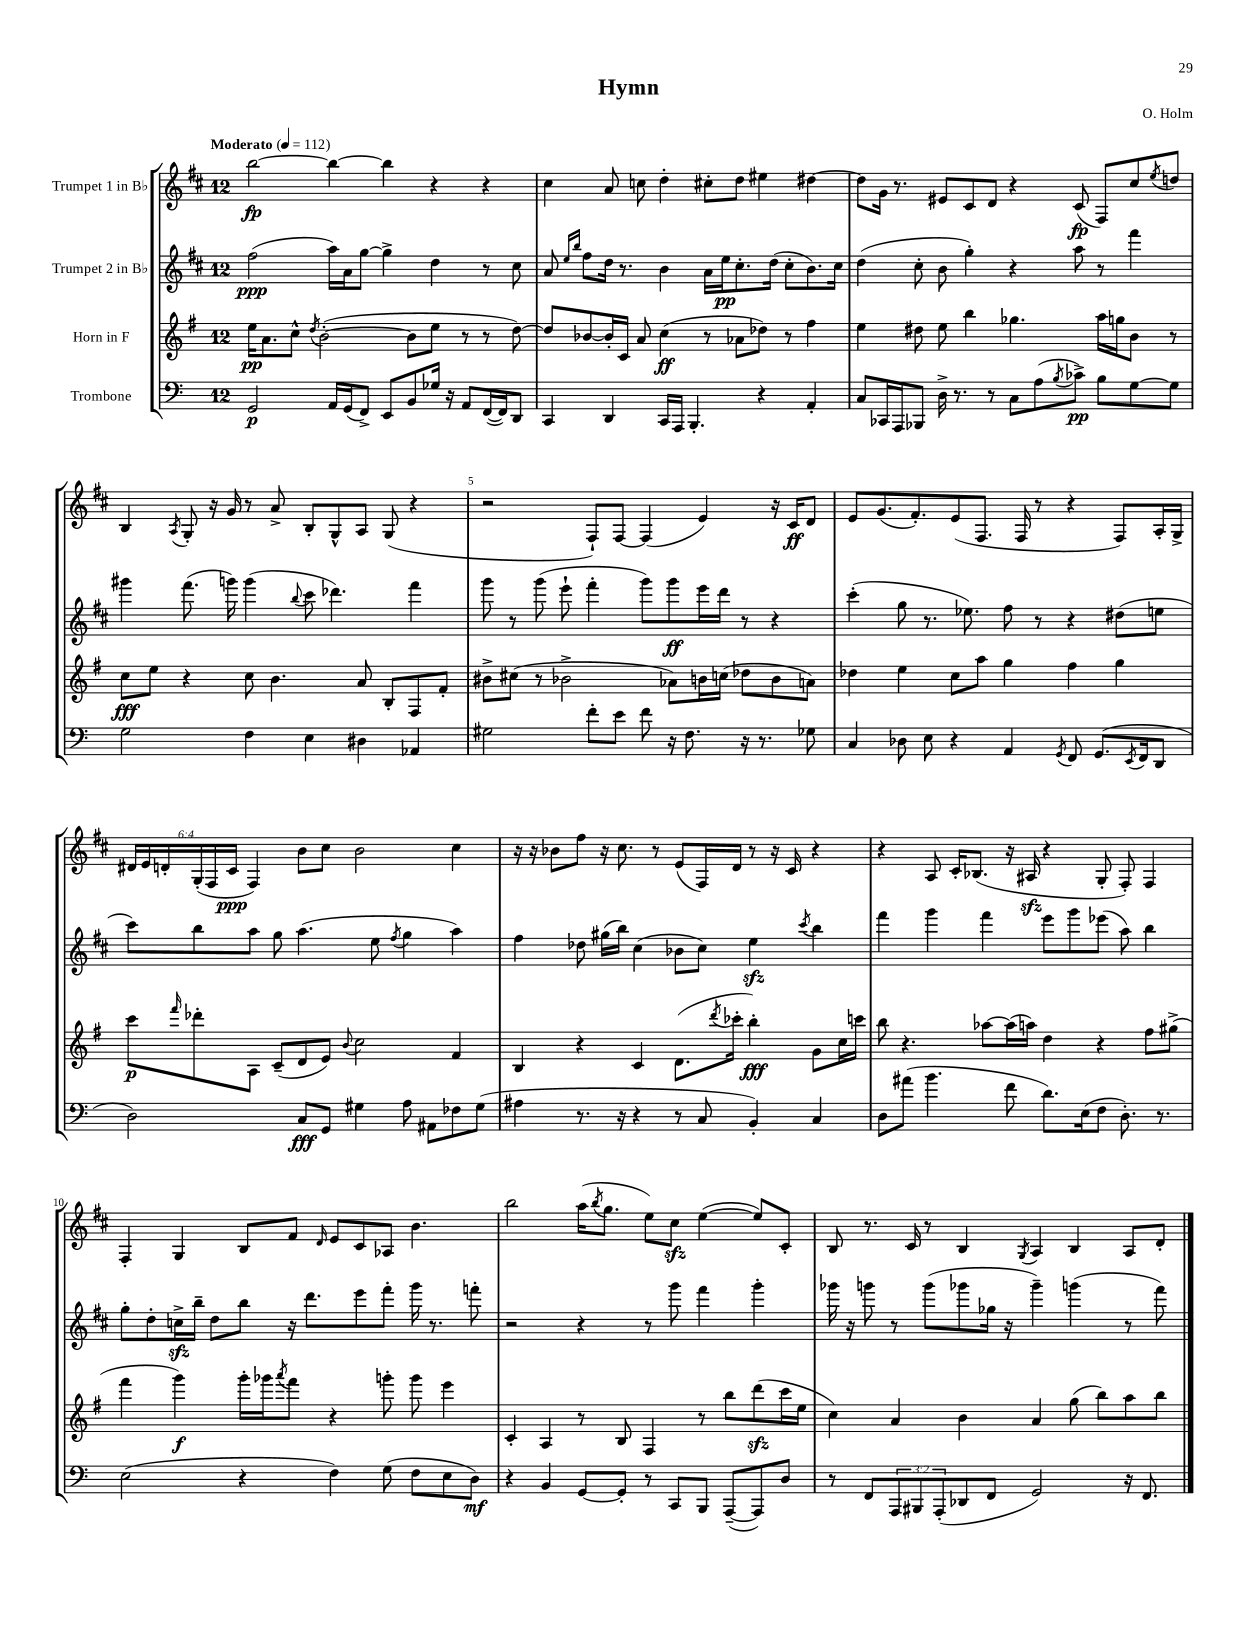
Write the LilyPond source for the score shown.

\header { title = "Hymn" composer = "O. Holm" }
<<
\new StaffGroup <<
\new Staff = "s0" \with { instrumentName = "Trumpet 1 in Bb" } {
    \clef treble \key d \major \once \override Staff.TimeSignature.style = #'single-digit \time 12/8 \override Staff.TupletNumber.text = #tuplet-number::calc-fraction-text \tempo "Moderato" 4 = 112
    b''2~\fp b''4~ b''4 r4 r4 |
    cis''4 a'8 c''8 d''4-. cis''8-. d''8 eis''4 dis''4~ |
    dis''8 g'16 r8. eis'8 cis'8 d'8 r4 cis'8\fp( fis8) cis''8 \acciaccatura { e''8 } d''8 |
    b4 \acciaccatura { a8 } g8-. r16 g'16 r8 a'8-> b8-. g8-^ a8 g8( r4 |
    r2 fis8-!) fis8~ fis4( e'4) r16 cis'16\ff d'8 |
    e'8 g'8.( fis'8.-.) e'8( fis8. fis16 r8 r4 fis8) a16-. g16-> |
    \tuplet 6/4 { dis'16 e'16 d'16-. g16-.( fis16 cis'16\ppp } fis4) b'8 cis''8 b'2 cis''4 |
    r16 r16 bes'8 fis''8 r16 cis''8. r8 e'8( fis16) d'16 r8 r16 cis'16 r4 |
    r4 a8 cis'16-. bes8.( r16 ais16\sfz r4 g8-. fis8-.) fis4 |
    fis4-. g4 b8 fis'8 \grace { d'16 } e'8 cis'8 aes8 b'4. |
    b''2 a''16( \acciaccatura { b''8 } g''8. e''8) cis''8\sfz e''4~( e''8) cis'8-. |
    b8 r8. cis'16 r8 b4 \acciaccatura { g8 } a4 b4 a8 d'8-. \bar "|." |
}
\new Staff = "s1" \with { instrumentName = "Trumpet 2 in Bb" } {
    \clef treble \key d \major \once \override Staff.TimeSignature.style = #'single-digit \time 12/8
    fis''2\ppp( a''16) a'16 g''8~ g''4-> d''4 r8 cis''8 |
    a'8 \grace { e''16 b''16 } fis''8 d''16 r8. b'4 a'16 e''16\pp cis''8.-. d''16( cis''8-. b'8.) cis''16 |
    d''4( cis''8-. b'8 g''4-.) r4 a''8 r8 fis'''4 |
    gis'''4 fis'''8.( g'''16) g'''4( \appoggiatura { b''8 } cis'''8 des'''4.) fis'''4 |
    g'''8 r8 g'''8( e'''8-! fis'''4-. g'''8) g'''8\ff e'''16 d'''16 r8 r4 |
    cis'''4-.( g''8 r8. ees''8.) fis''8 r8 r4 dis''8( e''8 |
    cis'''8) b''8 a''8 g''8 a''4.( e''8 \acciaccatura { fis''8 } g''4 a''4) |
    fis''4 des''8 gis''16( b''16) cis''4( bes'8 cis''8) e''4\sfz \acciaccatura { cis'''8 } b''4 |
    fis'''4 g'''4 fis'''4 e'''8 g'''8 ees'''8( a''8) b''4 |
    g''8-. d''8-. c''16->\sfz b''16-- d''8 b''8 r16 d'''8. e'''8 fis'''8-. g'''16 r8. f'''8-. |
    r2 r4 r8 g'''8 fis'''4 g'''4-. |
    ges'''16 r16 g'''8 r8 g'''8( ges'''8 ges''16 r16 ges'''4--) g'''4( r8 fis'''8) \bar "|." |
}
\new Staff = "s2" \with { instrumentName = "Horn in F" } {
    \clef treble \key g \major \once \override Staff.TimeSignature.style = #'single-digit \time 12/8
    e''16\pp a'8. c''8-^ \acciaccatura { d''8 } b'2~-.( b'8 e''8 r8 r8 d''8~) |
    d''8 bes'8~ bes'16-. c'16 a'8 c''4\ff( r8 aes'8 des''8) r8 fis''4 |
    e''4 dis''8 e''8 b''4 ges''4. a''16 g''16 b'8 r8 |
    c''8\fff e''8 r4 c''8 b'4. a'8 b8-. fis8 fis'8-. |
    bis'8-> cis''8( r8 bes'2-> aes'8) b'16 c''16( des''8 b'8 a'8) |
    des''4 e''4 c''8 a''8 g''4 fis''4 g''4 |
    c'''8\p \grace { fis'''16 } des'''8-. a8 c'8--( d'8 e'8) \appoggiatura { b'8 } c''2 fis'4 |
    b4 r4 c'4 d'8.( \acciaccatura { d'''8 } ces'''16-. b''4-.\fff) g'8 c''16 c'''16 |
    b''8 r4. aes''8~ aes''16( a''16) d''4 r4 fis''8 gis''8->( |
    fis'''4 g'''4\f) g'''16-. ges'''16 \acciaccatura { a'''8 } fis'''8 r4 g'''8-. g'''8 e'''4 |
    c'4-. a4 r8 b8 fis4 r8 b''8 d'''8\sfz( c'''16 e''16 |
    c''4) a'4 b'4 a'4 g''8( b''8) a''8 b''8 \bar "|." |
}
\new Staff = "s3" \with { instrumentName = "Trombone" } {
    \clef bass \key c \major \once \override Staff.TimeSignature.style = #'single-digit \time 12/8 \override Staff.TupletNumber.text = #tuplet-number::calc-fraction-text
    g,2\p a,16 g,16( f,8->) e,8 b,8 ges16 r16 a,8 f,16~( f,16) d,8 |
    c,4 d,4 c,16 a,,16 b,,4.-. r4 a,4-. |
    c8 ces,16 a,,16 bes,,8 d16-> r8. r8 c8 a8( \acciaccatura { b8 } ces'8->\pp) b8 g8~ g8 |
    g2 f4 e4 dis4 aes,4 |
    gis2 f'8-. e'8 f'8 r16 f8. r16 r8. ges8 |
    c4 des8 e8 r4 a,4 \acciaccatura { g,8 } f,8 g,8.( \acciaccatura { e,8 } f,16 d,8 |
    d2) c8\fff g,8 gis4 a8 ais,8 fes8 gis8( |
    ais4 r8. r16 r4 r8 c8 b,4-.) c4 |
    d8 ais'8( b'4. f'8 d'8.) e16( f8 d8.-.) r8. |
    e2( r4 f4) g8( f8 e8 d8\mf) |
    r4 b,4 g,8~ g,8-. r8 c,8 b,,8 a,,8~--( a,,8) d8 |
    r8 f,8 \tuplet 3/2 { a,,8 bis,,8 a,,8-.( } des,8 f,8 g,2) r16 f,8. \bar "|." |
}
>>
>>
\layout { \context { \Score \override BarNumber.break-visibility = ##(#f #t #t) barNumberVisibility = #(every-nth-bar-number-visible 5) } }
